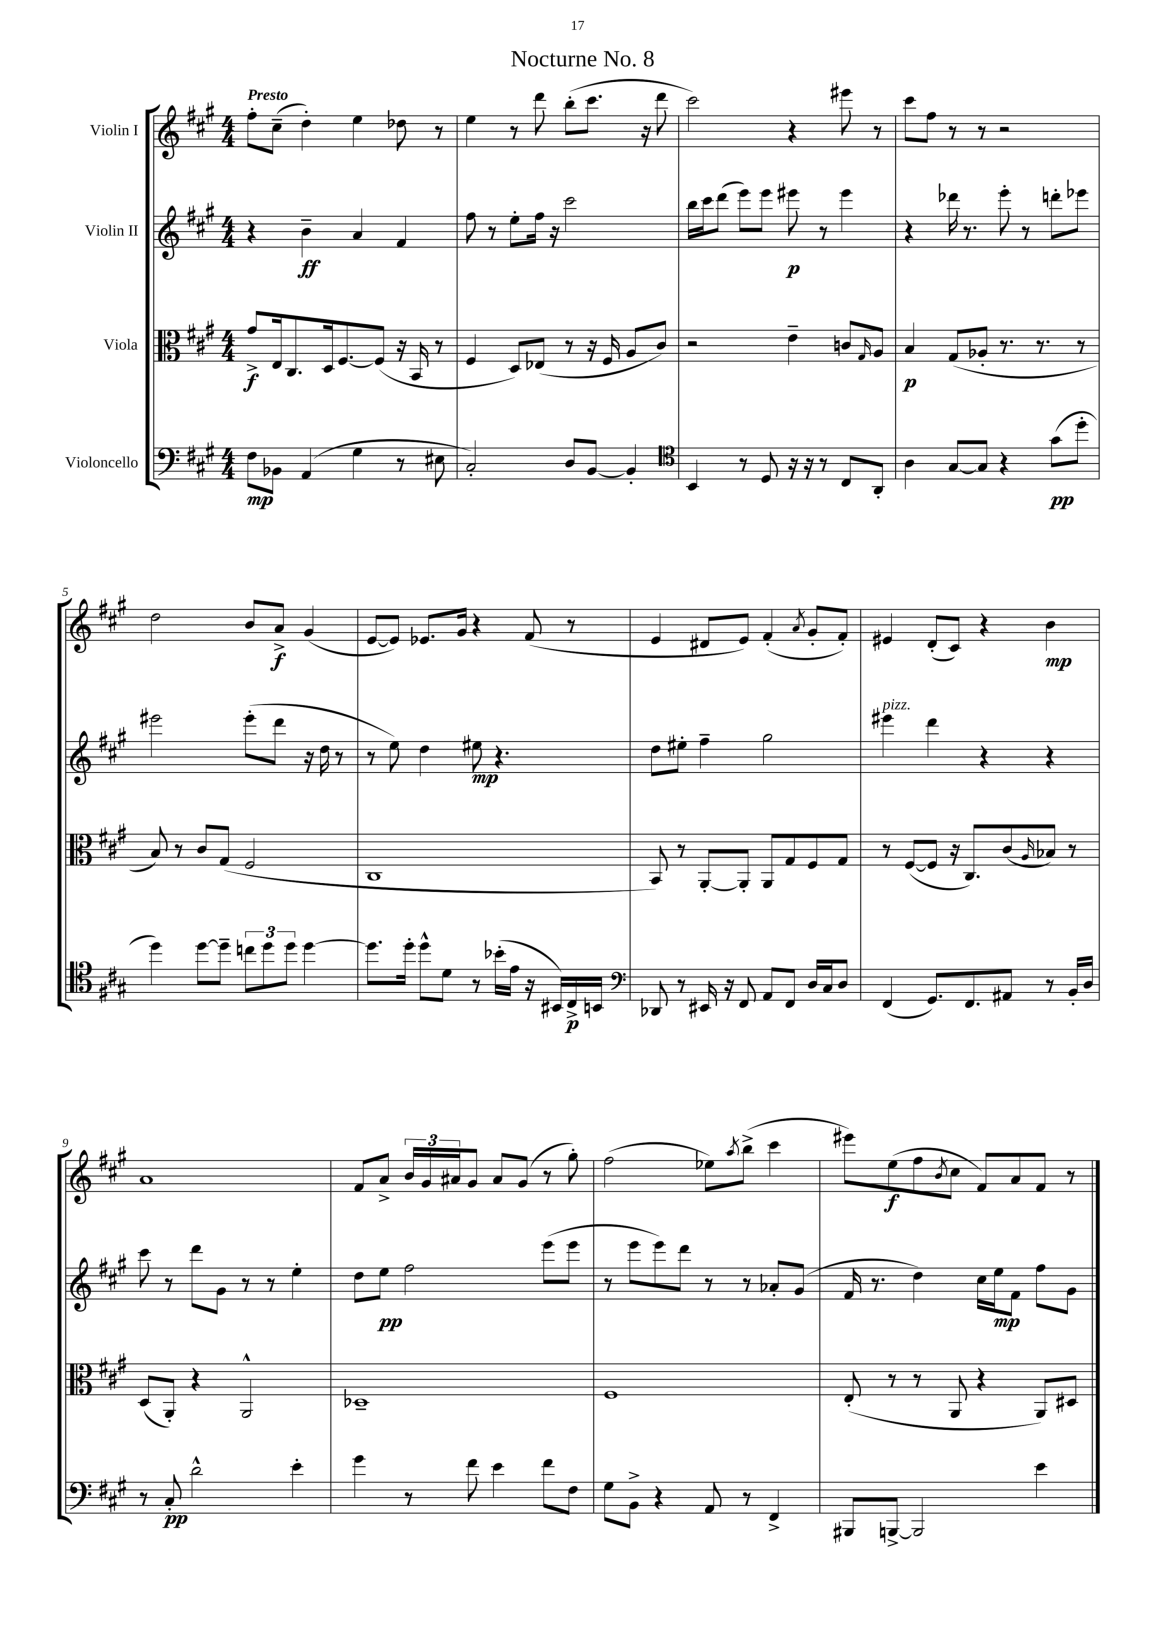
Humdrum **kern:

**kern	**dynam	**kern	**dynam	**kern	**dynam	**kern	**dynam
*part4	*part4	*part3	*part3	*part2	*part2	*part1	*part1
*staff4	*staff4	*staff3	*staff3	*staff2	*staff2	*staff1	*staff1
*I"Violoncello	*	*I"Viola	*	*I"Violin II	*	*I"Violin I	*
*clefF4	*	*clefC3	*	*clefG2	*	*clefG2	*
*k[f#c#g#]	*	*k[f#c#g#]	*	*k[f#c#g#]	*	*k[f#c#g#]	*
*M4/4	*	*M4/4	*	*M4/4	*	*M4/4	*
=1	=1	=1	=1	=1	=1	=1	=1
!	!	!	!	!	!	!LO:TX:a:B:t=Presto	!
8F#\L	mp	8g#^/L	f	4r	.	8ff#'\L	.
8BB-X\J	.	16E/k	.	.	.	(8cc#~\J	.
.	.	8.C#/	.	.	.	.	.
(4AA/	.	.	.	4b~\	ff	4dd'\)	.
.	.	16D/k	.	.	.	.	.
.	.	[8.F#/	.	.	.	.	.
4G#\	.	.	.	4a/	.	4ee\	.
.	.	(8F#/J]	.	.	.	.	.
8r	.	16r	.	4f#/	.	8dd-X\	.
.	.	16BB/	.	.	.	.	.
8E#X\	.	8r	.	.	.	8r	.
=2	=2	=2	=2	=2	=2	=2	=2
2C#'/)	.	4F#/	.	8ff#\	.	4ee\	.
.	.	.	.	8r	.	.	.
.	.	8D/L)	.	8ee'\L	.	8r	.
.	.	(8E-X/J	.	16ff#\Jk	.	8ddd\	.
.	.	.	.	16r	.	.	.
8D/L	.	8r	.	2ccc#\	.	(8bb'\L	.
[8BB/J	.	16r	.	.	.	8.ccc#\J	.
.	.	16F#/	.	.	.	.	.
4BB'/]	.	8A/L	.	.	.	.	.
.	.	.	.	.	.	16r	.
.	.	8c#/J)	.	.	.	8ddd\	.
=3	=3	=3	=3	=3	=3	=3	=3
*clefC4	*	*	*	*	*	*	*
4BB/	.	2r	.	16bb\LL	.	2ccc#\)	.
.	.	.	.	16ccc#\J	.	.	.
.	.	.	.	(8ddd\J	.	.	.
8r	.	.	.	8eee\L)	.	.	.
8D/	.	.	.	8eee\J	.	.	.
16r	.	4e~\	.	8eee#X\	p	4r	.
16r	.	.	.	.	.	.	.
8r	.	.	.	8r	.	.	.
8C#/L	.	8cn/L	.	4eee#\	.	8eee#X\	.
.	.	16qqG#/	.	.	.	.	.
8AA'/J	.	8A/J	.	.	.	8r	.
=4	=4	=4	=4	=4	=4	=4	=4
4A\	.	4B/	p	4r	.	8ccc#\L	.
.	.	.	.	.	.	8ff#\J	.
[8G#/L	.	(8G#/L	.	16ddd-X\	.	8r	.
.	.	.	.	8.r	.	.	.
8G#/J]	.	8A-X'/J	.	.	.	8r	.
4r	.	8.r	.	8eee'\	.	2r	.
.	.	.	.	8r	.	.	.
.	.	8.r	.	.	.	.	.
(8g#\L	pp	.	.	8dddn'\L	.	.	.
8dd'\J	.	8r	.	8eee-X\J	.	.	.
!!LO:LB:g=z
=5	=5	=5	=5	=5	=5	=5	=5
4dd\)	.	8B/)	.	2eee#X\	.	2dd\	.
.	.	8r	.	.	.	.	.
[8dd\L	.	8c#/L	.	.	.	.	.
8dd~\J]	.	(8G#/J	.	.	.	.	.
12ccn\L	.	2F#/	.	(8eee#'\L	.	8b/L	.
12dd\	.	.	.	.	.	.	.
.	.	.	.	8ddd\J	.	8a^/J	f
12dd\J	.	.	.	.	.	.	.
[4dd\	.	.	.	16r	.	(4g#/	.
.	.	.	.	16dd\	.	.	.
.	.	.	.	8r	.	.	.
=6	=6	=6	=6	=6	=6	=6	=6
8.dd\L]	.	1C#	.	8r	.	[8e/L	.
.	.	.	.	8ee\)	.	8e/J])	.
16dd'\Jk	.	.	.	.	.	.	.
8dd^^\L	.	.	.	4dd\	.	8.e-X/L	.
8d\J	.	.	.	.	.	.	.
.	.	.	.	.	.	16g#/Jk	.
8r	.	.	.	8ee#X\	mp	4r	.
(16b-X'\LL	.	.	.	4.r	.	.	.
16e\JJ	.	.	.	.	.	.	.
16r	.	.	.	.	.	(8f#/	.
16BB#X/LL)	.	.	.	.	.	.	.
16C#^/	p	.	.	.	.	8r	.
16BBn/JJ	.	.	.	.	.	.	.
=7	=7	=7	=7	=7	=7	=7	=7
*clefF4	*	*	*	*	*	*	*
8DD-X/	.	8BB/)	.	8dd\L	.	4e/	.
8r	.	8r	.	8ee#X'\J	.	.	.
16EE#X/	.	[8AA'/L	.	4ff#~\	.	8d#X/L	.
16r	.	.	.	.	.	.	.
8FF#/	.	8AA'/J]	.	.	.	8e/J)	.
8AA/L	.	8AA/L	.	2gg#\	.	(4f#'/	.
8FF#/J	.	8G#/	.	.	.	.	.
.	.	.	.	.	.	8qa/	.
16D/LL	.	8F#/	.	.	.	8g#'/L	.
16C#/J	.	.	.	.	.	.	.
8D/J	.	8G#/J	.	.	.	8f#'/J)	.
=8	=8	=8	=8	=8	=8	=8	=8
!	!	!	!	!LO:TX:a:i:t=pizz.	!	!	!
(4FF#/	.	8r	.	4eee#X\	.	4e#X/	.
.	.	([8F#/L	.	.	.	.	.
8.GG#/L)	.	8F#/J]	.	4ddd\	.	(8d'/L	.
.	.	16r	.	.	.	8c#/J)	.
8.FF#/	.	8.C#/L)	.	.	.	.	.
.	.	.	.	4r	.	4r	.
8AA#X/J	.	(8c#/	.	.	.	.	.
.	.	16qqA/	.	.	.	.	.
8r	.	8B-X/J)	.	4r	.	4b\	mp
16BB'/LL	.	8r	.	.	.	.	.
16D/JJ	.	.	.	.	.	.	.
!!LO:LB:g=z
=9	=9	=9	=9	=9	=9	=9	=9
8r	.	(8D/L	.	8ccc#\	.	1a	.
8C#'/	pp	8AA'/J)	.	8r	.	.	.
2d^^\	.	4r	.	8ddd\L	.	.	.
.	.	.	.	8g#\J	.	.	.
.	.	2AA^^/	.	8r	.	.	.
.	.	.	.	8r	.	.	.
4e'\	.	.	.	4ee'\	.	.	.
=10	=10	=10	=10	=10	=10	=10	=10
4g#\	.	1D-X~	.	8dd\L	.	8f#/L	.
.	.	.	.	8ee\J	pp	8a^/J	.
8r	.	.	.	2ff#\	.	24b/LL	.
.	.	.	.	.	.	24g#/	.
.	.	.	.	.	.	24a#X/J	.
8f#\	.	.	.	.	.	8g#/J	.
4e\	.	.	.	.	.	8a#/L	.
.	.	.	.	.	.	(8g#/J	.
8f#\L	.	.	.	(8eee\L	.	8r	.
8F#\J	.	.	.	8eee\J	.	8gg#'\)	.
=11	=11	=11	=11	=11	=11	=11	=11
8G#\L	.	1F#	.	8r	.	(2ff#\	.
8BB^\J	.	.	.	8eee\L	.	.	.
4r	.	.	.	8eee\)	.	.	.
.	.	.	.	8ddd\J	.	.	.
8AA/	.	.	.	8r	.	8ee-X\L)	.
.	.	.	.	.	.	8qaa/	.
8r	.	.	.	8r	.	(8bb^\J	.
4FF#^/	.	.	.	8a-X'/L	.	4ccc#\	.
.	.	.	.	(8g#/J	.	.	.
=12	=12	=12	=12	=12	=12	=12	=12
8BBB#X/L	.	(8E'/	.	16f#/	.	8eee#X\L)	.
.	.	.	.	8.r	.	.	.
[8BBBn^/J	.	8r	.	.	.	(8ee\	f
2BBB/]	.	8r	.	4dd\)	.	8ff#\	.
.	.	.	.	.	.	8qb/	.
.	.	8AA/	.	.	.	8cc#\J	.
.	.	4r	.	16cc#\LL	.	8f#/L)	.
.	.	.	.	16ee\J	mp	.	.
.	.	.	.	8f#\J	.	8a/	.
4e\	.	8AA/L)	.	8ff#\L	.	8f#/J	.
.	.	8D#X/J	.	8g#\J	.	8r	.
==	==	==	==	==	==	==	==
*-	*-	*-	*-	*-	*-	*-	*-
